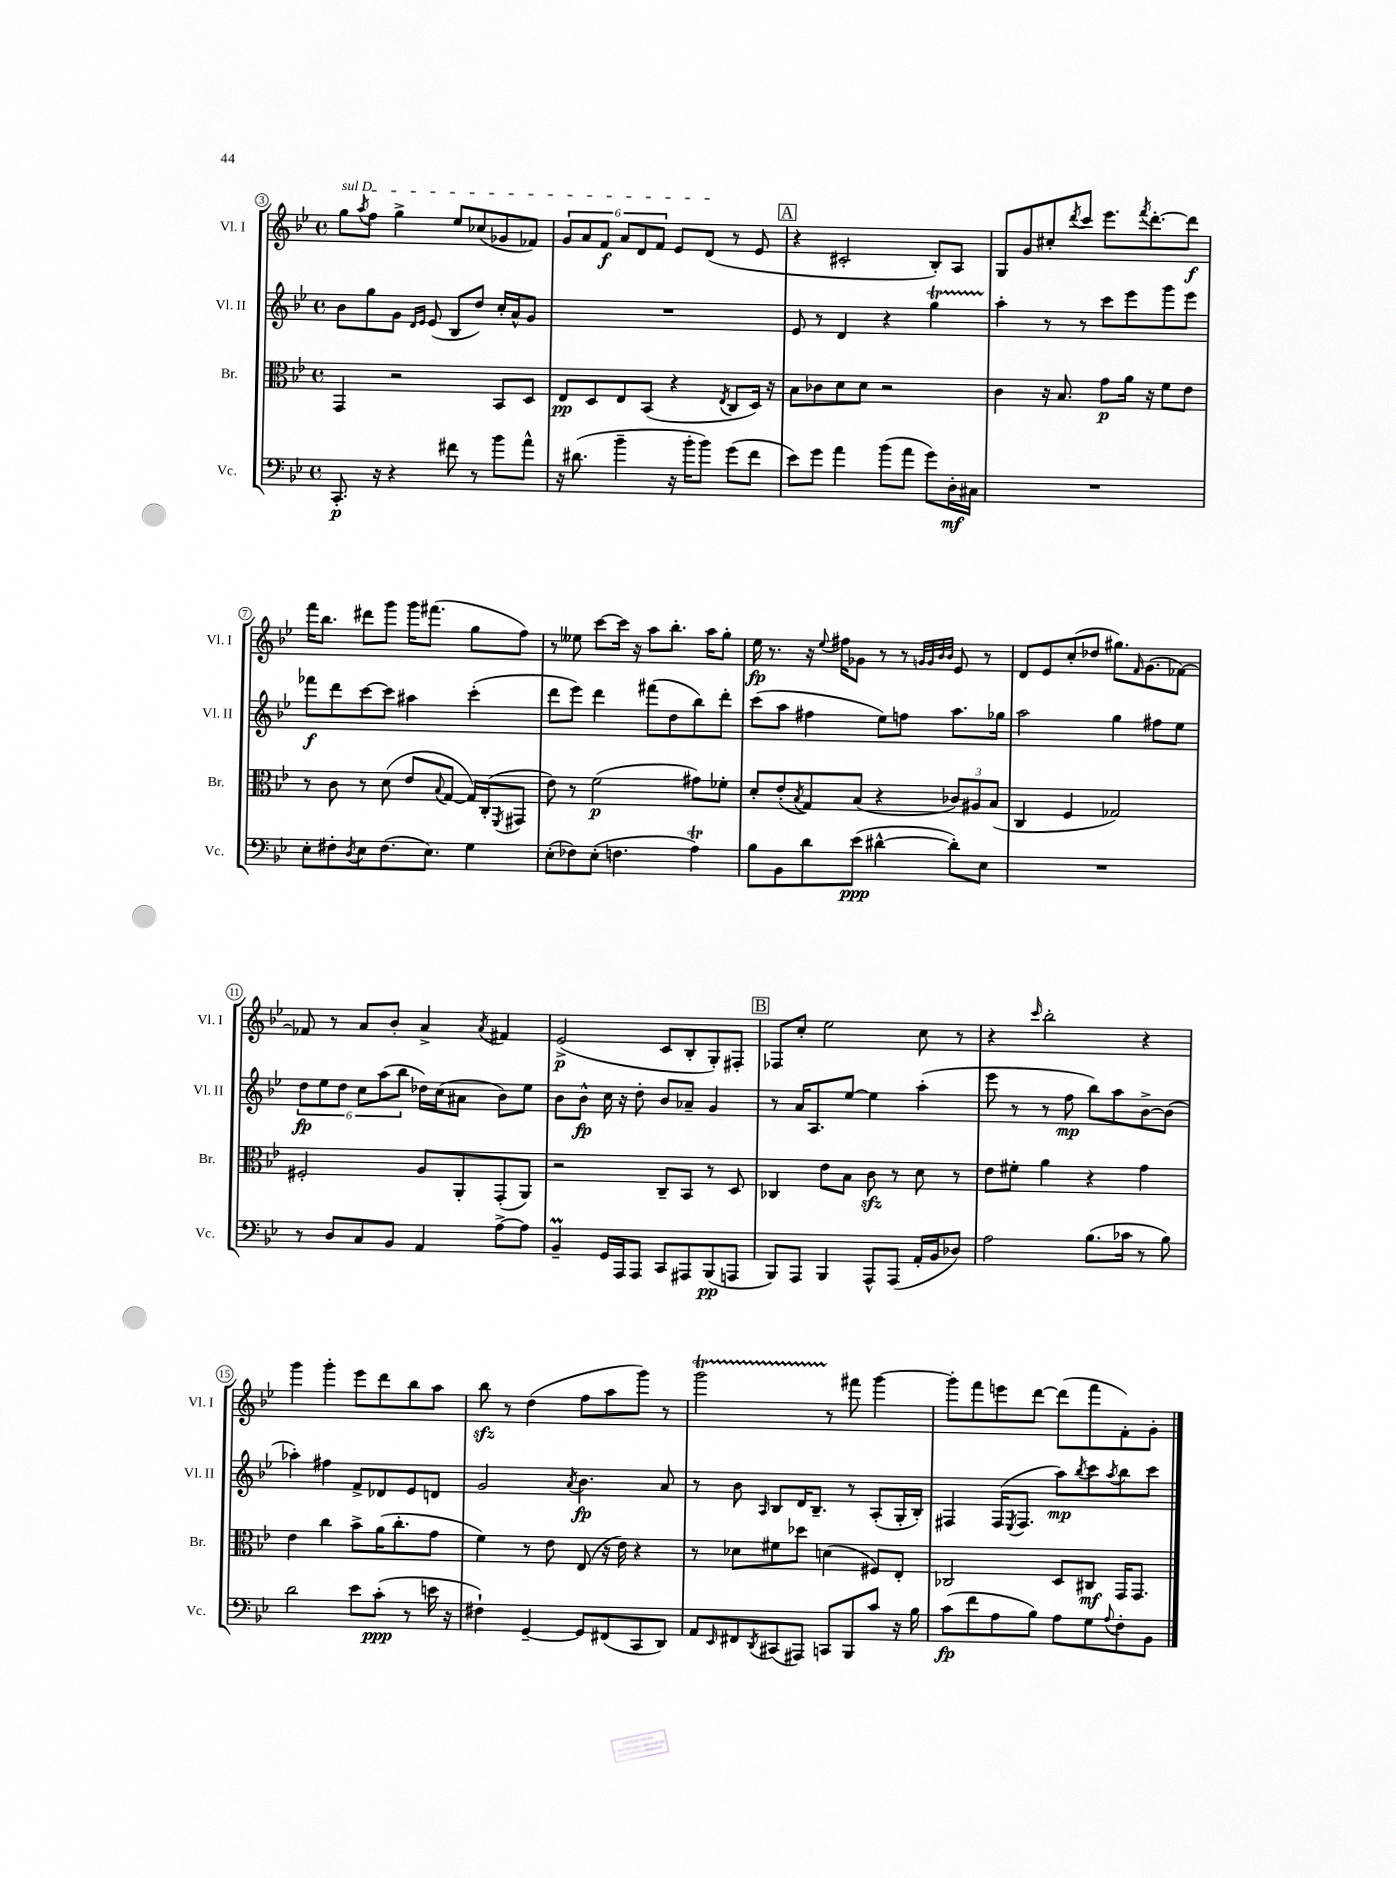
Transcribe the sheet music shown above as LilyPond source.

<<
\new StaffGroup <<
\new Staff = "s0" \with { instrumentName = "Vl. I" shortInstrumentName = "Vl. I" } {
    \clef treble \key bes \major \defaultTimeSignature \time 4/4
    \once \override TextSpanner.bound-details.left.text = \markup { \italic "sul D" } g''8\startTextSpan \acciaccatura { a''8 } f''8 g''4-> ees''8 ces''8( ges'8 fes'8) |
    \tuplet 6/4 { g'8 a'8 f'8\f a'8 d'8 f'8 } ees'8 d'8\stopTextSpan( r8 ees'8 |
    \mark \markup { \box "A" } r4 cis'2-. bes8-.) a8 |
    g8 g'8 cis''8-. \acciaccatura { d'''8 } c'''8 ees'''8. \acciaccatura { f'''8 } d'''8.~-. d'''8\f |
    f'''16 bes''8. dis'''8 g'''8 g'''16 fis'''8.( g''8 f''8) |
    r8 eeses''8 c'''8~ c'''16 r16 a''8 bes''8.-. a''16 g''8-. |
    ees''16\fp r8. r16 \appoggiatura { ees''8 } fis''16 ges'8 r8 r8 \grace { g'32 g'32 bes'32 bes'32 } ees'8 r8 |
    d'8 ees'8 c''8-.( des''8 gis''8.) \grace { f'16 } g'8.( fes'8~) |
    fes'8 r8 a'8 bes'8-. a'4-> \acciaccatura { a'8 } fis'4 |
    ees'2->\p( c'8 bes8-. g8-.) fis8-. |
    \mark \markup { \box "B" } fes8 c''8-. ees''2 c''8 r8 |
    r4 \grace { c'''16 } bes''2-. r4 |
    g'''4 g'''4-. ees'''8 d'''8 bes''8 a''8 |
    bes''8\sfz r8 d''4( f''8 a''8 g'''8) r8 |
    g'''2\startTrillSpan r8\stopTrillSpan fis'''8 g'''4~ |
    g'''8-. f'''8 e'''8 d'''8~ d'''8( f'''8 f'8-.) g'8-. \bar "|." |
}
\new Staff = "s1" \with { instrumentName = "Vl. II" shortInstrumentName = "Vl. II" } {
    \clef treble \key bes \major \defaultTimeSignature \time 4/4
    bes'8 g''8 g'8 \grace { d'16 ees'16 } ees'8( bes8 d''8) c''16-. a'16-^ g'8 |
    R1 |
    \mark \markup { \box "A" } ees'8 r8 d'4 r4 g''4\startTrillSpan |
    a''4-.\stopTrillSpan r8 r8 c'''8 ees'''8 g'''8 ees'''8 |
    fes'''8\f d'''8 c'''8~ c'''8 ais''4 c'''4-.( |
    d'''8 ees'''8) d'''4 fis'''8( d''8 bes''8) d'''8-. |
    c'''8( a''8 fis''4 ees''8) f''8 a''8. ges''16 |
    a''2 g''4 fis''8 ees''8 |
    \tuplet 6/4 { d''8\fp ees''8 d''8 c''8 a''8( bes''8 } des''16) c''16( ais'8 bes'8) ees''8 |
    bes'8 bes'8-^\fp c''16 r16 d''8-. bes'8 aes'8-- g'4 |
    \mark \markup { \box "B" } r8 a'16 a8. ees''8~ ees''4 a''4-.( |
    ees'''8 r8 r8 f''8\mp bes''8) a''8 bes'8~-> bes'8( |
    aes''4-.) fis''4 f'8-> des'8 ees'8 d'8 |
    g'2 \acciaccatura { a'8 } bes'4.\fp a'8 |
    r8 bes'8 \grace { a16 } bes8 d'16 bes8.-- r8 a8-.( g16-. bes16-.) |
    fis4 fis16( \acciaccatura { ees8 } fis8. a''8\mp) \acciaccatura { bes''8 } c'''8 \acciaccatura { a''8 } bes''8 c'''8 \bar "|." |
}
\new Staff = "s2" \with { instrumentName = "Br." shortInstrumentName = "Br." } {
    \clef alto \key bes \major \defaultTimeSignature \time 4/4
    g,4 r2 bes,8 d8 |
    ees8\pp d8 ees8 bes,8( r4 \acciaccatura { ees8 } c8 d16) r16 |
    \mark \markup { \box "A" } bes8 ces'8 d'8 d'8 r2 |
    c'4 r16 bes8. g'8\p a'16 r16 f'8 ees'8 |
    r8 c'8 r8 d'8( ees'8 \appoggiatura { bes8 } g8~ g16) c16-.( \acciaccatura { f,8 } gis,8 |
    ees'8) r8 f'2\p( gis'8) fes'8-. |
    d'8-. ees'8-.( \acciaccatura { bes8 } g8) bes8( r4 \tuplet 3/2 { ces'8) ais8 bes8( } |
    c4 f4 ges2) |
    fis2-. a8 a,8-. g,8-.( a,8) |
    r2 c8-- bes,8 r8 d8 |
    \mark \markup { \box "B" } ces4 ees'8 bes8 c'8\sfz r8 d'8 r8 |
    ees'8 fis'8-. a'4 r4 g'4 |
    ees'4 c''4 bes'8-> a'16( c''8.-. g'8 |
    f'4) r8 ees'8 ees8( r16 ees'16) r4 |
    r8 des'8 fis'8 des''8 d'4( fis8) ees8-. |
    ces2 d8 cis8\mf g,16 g,8. \bar "|." |
}
\new Staff = "s3" \with { instrumentName = "Vc." shortInstrumentName = "Vc." } {
    \clef bass \key bes \major \defaultTimeSignature \time 4/4
    c,8.-.\p r16 r4 fis'8 r8 bes'8 a'8-^ |
    r16 dis'8.( bes'4-- r16 bes'16-. bes'8) g'8( f'8 |
    \mark \markup { \box "A" } ees'8) g'8 a'4 bes'8( a'8 g'8) d16-.\mf cis16 |
    R1 |
    ees8-. fis8-. \acciaccatura { d8 } ees8 fis8.( ees8.) g4 |
    ees8-.( fes8) ees8-.( f4. a4\trill) |
    bes8 bes,8 d'8 ees'8\ppp( dis'4~-^ dis'8-.) ees8 |
    R1 |
    r8 d8 c8 bes,8 a,4 a8~-> a8 |
    bes,4--\prall g,16 a,,16 a,,8 c,8 ais,,8 bes,,8\pp( a,,8 |
    \mark \markup { \box "B" } bes,,8) a,,8 bes,,4 a,,8-^ a,,8( a,16-. bes,16 des8) |
    a2 bes8.( ces'16 r8 bes8) |
    d'2 ees'8 c'8-.\ppp( r8 e'16 r16 |
    fis4-!) g,4~-- g,8 fis,8( c,8 d,8) |
    a,8 \grace { ees,16 } fis,8 \acciaccatura { d,8 } cis,8( ais,,8) c,8 bes,,8 c'8 r16 bes16 |
    c'8\fp( f'8 a8 bes8) a8 g8 \appoggiatura { a8 } f8-. bes,8 \bar "|." |
}
>>
>>
\layout { \context { \Score currentBarNumber = #3 \override BarNumber.stencil = #(make-stencil-circler 0.1 0.3 ly:text-interface::print) } }
